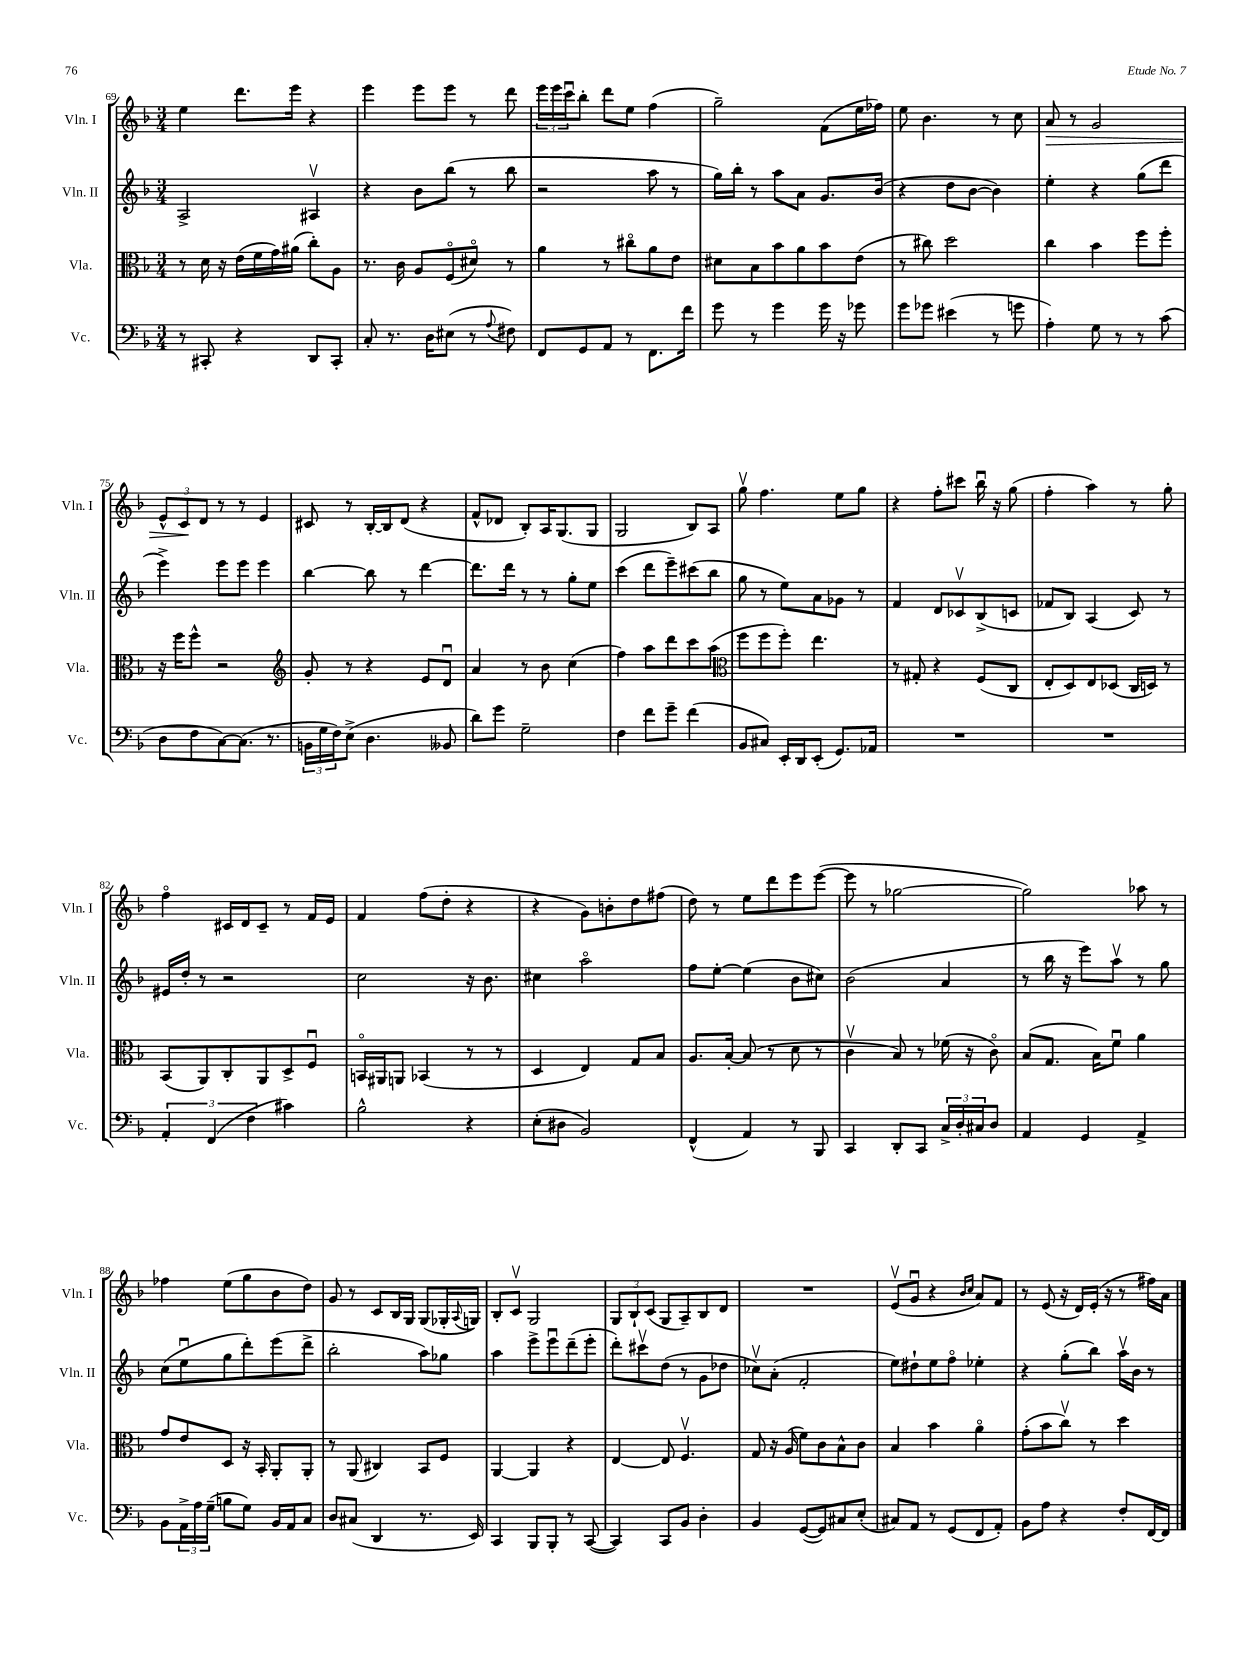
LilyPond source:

<<
\new StaffGroup <<
\new Staff = "s0" \with { instrumentName = "Vln. I" shortInstrumentName = "Vln. I" } {
    \clef treble \key f \major \numericTimeSignature \time 3/4
    e''4 d'''8. e'''16 r4 |
    e'''4 e'''8 e'''8 r8 d'''8 |
    \tuplet 3/2 { e'''16 e'''16 c'''16\downbow } bes''8-. d'''8 e''8 f''4( |
    g''2--) f'8( e''16 fes''16) |
    e''8 bes'4. r8 c''8 |
    a'8\> r8 g'2 |
    \tuplet 3/2 { e'8-^ c'8\! d'8 } r8 r8 e'4 |
    cis'8 r8 bes16~-. bes16 d'8( r4 |
    f'8-^ des'8 bes8-.) a16 g8.( g8 |
    g2 bes8) a8 |
    g''8\upbow f''4. e''8 g''8 |
    r4 f''8-. cis'''8 bes''16\downbow r16 g''8( |
    f''4-. a''4) r8 g''8-. |
    f''4\flageolet cis'16 d'16 cis'8-- r8 f'16 e'16 |
    f'4 f''8( d''8-. r4 |
    r4 g'8) b'8-. d''8 fis''8( |
    d''8) r8 e''8 d'''8 e'''8 e'''8~( |
    e'''8 r8 ges''2~ |
    ges''2) aes''8 r8 |
    fes''4 e''8( g''8 bes'8 d''8) |
    g'8 r8 c'8 bes16 g16 g8( ges16-. \appoggiatura { a8 } g16) |
    bes8-. c'8\upbow g2 |
    \tuplet 3/2 { g8 bes8-! c'8( } g8 a8--) bes8 d'8 |
    R2. |
    e'8\upbow( g'8\downbow r4 \grace { bes'16 c''16 } a'8) f'8 |
    r8 e'8( r16 d'16) e'16-.( r16 r8 fis''16) a'16 \bar "|." |
}
\new Staff = "s1" \with { instrumentName = "Vln. II" shortInstrumentName = "Vln. II" } {
    \clef treble \key f \major \numericTimeSignature \time 3/4
    a2-> ais4\upbow |
    r4 bes'8 bes''8( r8 bes''8 |
    r2 a''8 r8 |
    g''16) bes''16-. r8 a''8 a'8 g'8. bes'16( |
    r4 d''8 bes'8~ bes'4) |
    e''4-. r4 g''8( d'''8 |
    e'''4->) e'''8 e'''8 e'''4 |
    bes''4~ bes''8 r8 d'''4~ |
    d'''8. d'''16 r8 r8 g''8-. e''8 |
    c'''4( d'''8 e'''8--) cis'''8( bes''8 |
    g''8 r8 e''8) a'8 ges'8 r8 |
    f'4 d'8 ces'8\upbow bes8->( c'8 |
    fes'8 bes8) a4( c'8) r8 |
    eis'16 d''16-. r8 r2 |
    c''2 r16 bes'8. |
    cis''4 a''2\flageolet |
    f''8 e''8~-. e''4( bes'8 cis''8) |
    bes'2( a'4 |
    r8 bes''16 r16 e'''8) a''8\upbow r8 g''8 |
    c''8( e''8\downbow g''8 d'''8-.) e'''8( d'''8-> |
    bes''2-. a''8) ges''8 |
    a''4 e'''8-> e'''8\downbow d'''8--( e'''8-. |
    d'''8-.) cis'''8\upbow d''8( r8 g'8 des''8 |
    ces''8\upbow) a'8-.( f'2-. |
    e''8) dis''8-! e''8 f''8\flageolet ees''4-. |
    r4 g''8-.( bes''8) a''16\upbow bes'16 r8 \bar "|." |
}
\new Staff = "s2" \with { instrumentName = "Vla." shortInstrumentName = "Vla." } {
    \clef alto \key f \major \numericTimeSignature \time 3/4
    r8 d'16 r16 e'16( f'16 g'16) ais'16( c''8-.) a8 |
    r8. c'16 a8 f8\flageolet( dis'8\flageolet) r8 |
    a'4 r8 cis''8\flageolet a'8 e'8 |
    dis'8 bes8 bes'8 a'8 bes'8 e'8( |
    r8 cis''8) d''2 |
    c''4 bes'4 f''8 f''8-. |
    r16 f''16 f''8-^ r2 |
    \clef treble g'8-. r8 r4 e'8 d'8\downbow |
    a'4 r8 bes'8 c''4( |
    f''4) a''8 d'''8 c'''8 a''8( |
    \clef alto f''8 f''8 f''8-.) e''4. |
    r8 gis8-. r4 f8( c8 |
    e8-. d8) e8 des8( c16 d16) r8 |
    bes,8( a,8) c8-. a,8 d8-> f8\downbow |
    b,16\flageolet ais,16 a,8 bes,4( r8 r8 |
    d4 e4) g8 bes8 |
    a8. bes16~-. bes8( r8 d'8 r8 |
    c'4\upbow bes8) r8 fes'16( r16 c'8\flageolet) |
    bes8( g8. bes16) f'8\downbow a'4 |
    g'8 e'8 d8 r16 bes,16-. a,8-. a,8-. |
    r8 a,8( cis4) bes,8 f8 |
    a,4~ a,4 r4 |
    e4~ e8 f4.\upbow |
    g8 r16 a16( f'8) c'8 bes8-^ c'8 |
    bes4 bes'4 a'4\flageolet |
    g'8-.( bes'8 c''8\upbow) r8 d''4 \bar "|." |
}
\new Staff = "s3" \with { instrumentName = "Vc." shortInstrumentName = "Vc." } {
    \clef bass \key f \major \numericTimeSignature \time 3/4
    r8 cis,8-. r4 d,8 cis,8-. |
    c8-. r8. d16 eis8( r8 \appoggiatura { a8 } fis8) |
    f,8 g,8 a,8 r8 f,8. f'16 |
    g'8 r8 g'4 g'16 r16 ges'8 |
    g'8 ges'8 eis'4( r8 g'8 |
    a4-.) g8 r8 r8 c'8( |
    d8 f8 c8~) c8.( r8. |
    \tuplet 3/2 { b,16 g16 f16) } e8->( d4. beses,8 |
    d'8) g'8 g2-- |
    f4 f'8 g'8-- f'4( |
    bes,8 cis8) e,16-. d,16 e,8-.( g,8.) aes,16 |
    R2. |
    R2. |
    \tuplet 3/2 { a,4-. f,4( f4 } cis'4) |
    bes2-^ r4 |
    e8-.( dis8 bes,2) |
    f,4-^( a,4) r8 bes,,8 |
    c,4 d,8-. c,8 \tuplet 3/2 { c16-> d16-. cis16 } d8 |
    a,4 g,4 a,4-> |
    bes,8 \tuplet 3/2 { a,16-> a16 g16--( } b8 g8) bes,16 a,16 c8 |
    d8 cis8( d,4 r8. e,16) |
    c,4 bes,,8 bes,,8-. r8 c,8~( |
    c,4) c,8 bes,8 d4-. |
    bes,4 g,8~( g,8) cis8 e8-.( |
    cis8) a,8 r8 g,8( f,8 a,8-.) |
    bes,8 a8 r4 f8-. f,16~ f,16 \bar "|." |
}
>>
>>
\layout { \context { \Score currentBarNumber = #69 } }
